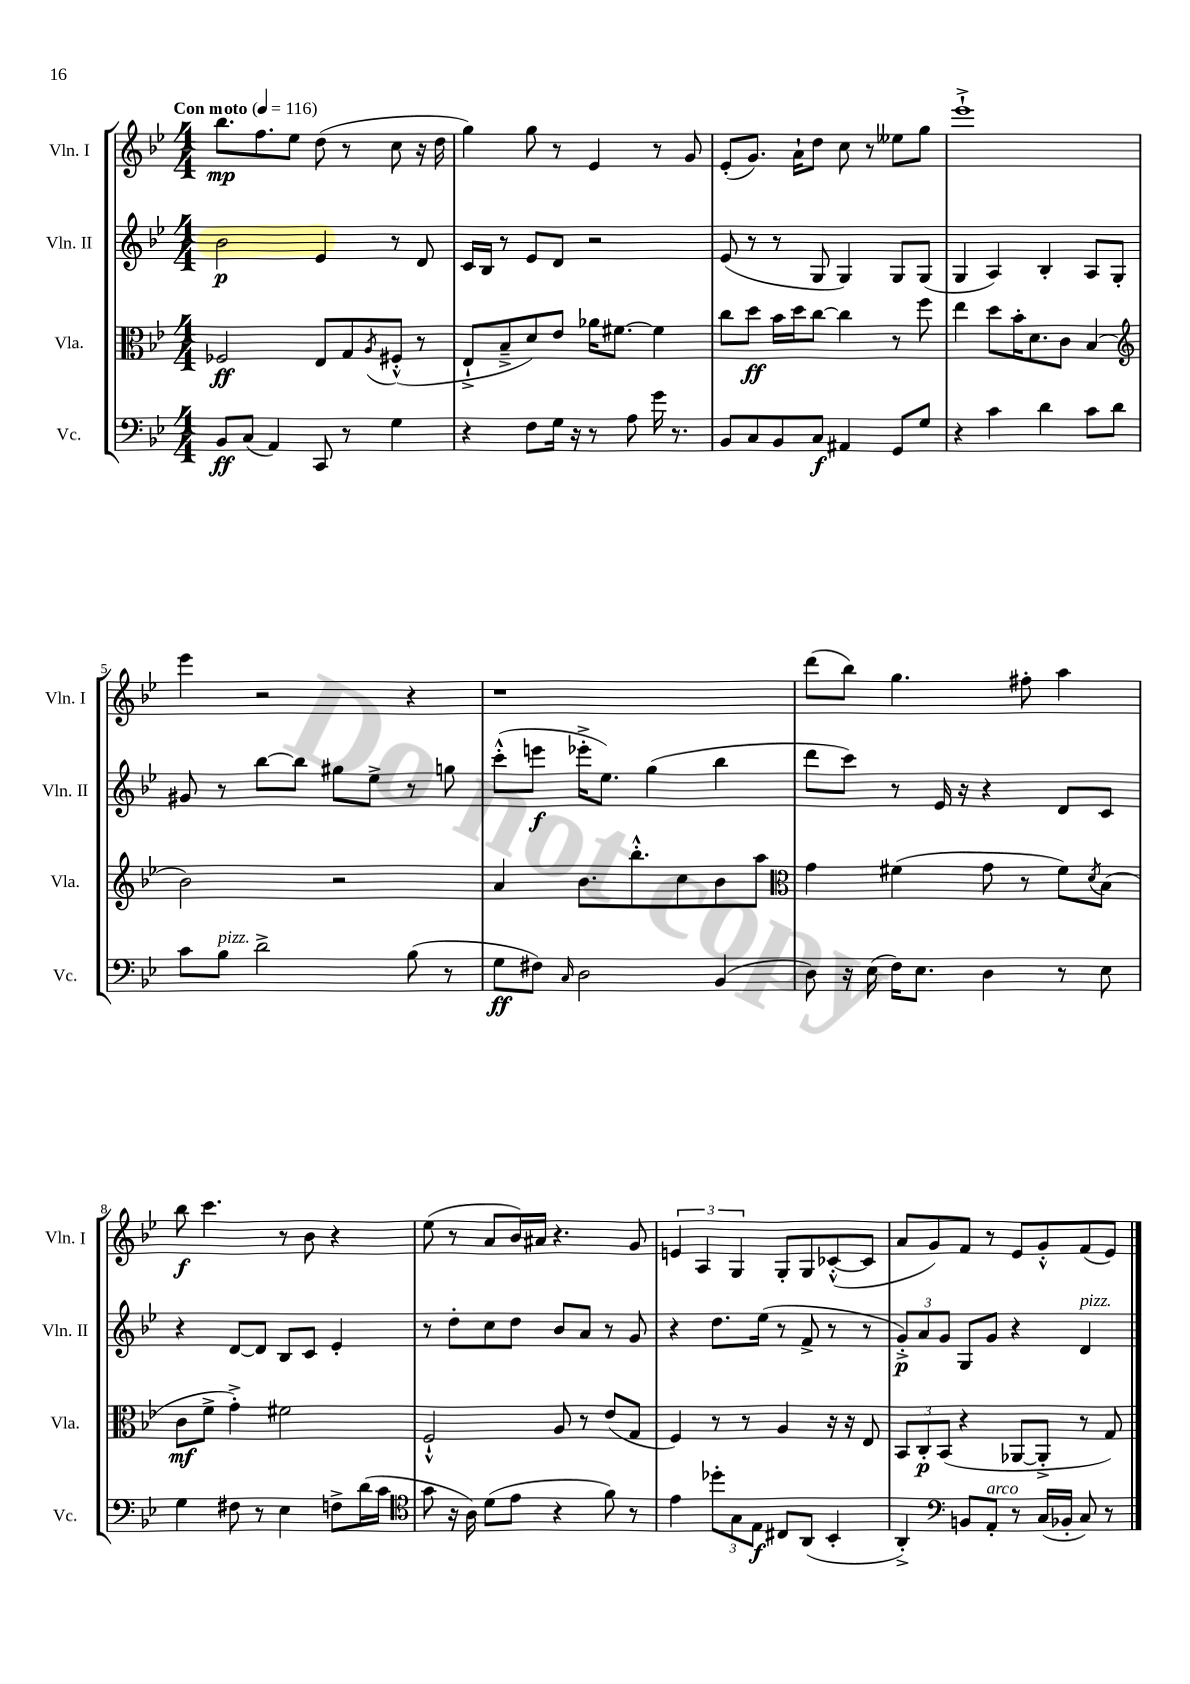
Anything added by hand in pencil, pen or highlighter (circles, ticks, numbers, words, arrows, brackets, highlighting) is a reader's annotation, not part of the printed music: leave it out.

**kern	**kern	**kern	**kern
*staff4	*staff3	*staff2	*staff1
*clefF4	*clefC3	*clefG2	*clefG2
*k[b-e-]	*k[b-e-]	*k[b-e-]	*k[b-e-]
*M4/4	*M4/4	*M4/4	*M4/4
*MM116	*MM116	*MM116	*MM116
8BB-	2F-	2b-	8.bb-
(8C	.	.	.
.	.	.	8.ff
4AA)	.	.	.
.	.	.	8ee-
8CC	8E-	4e-	(8dd
8r	8G	.	8r
.	8qA	.	.
4G	(8F#'^^	8r	8cc
.	8r	8d	16r
.	.	.	16dd
=	=	=	=
4r	8E-`^	16c	4gg)
.	.	16B-	.
.	8B-~^	8r	.
8F	8d)	8e-	8gg
16G	8e-	8d	8r
16r	.	.	.
8r	16a-	2r	4e-
.	[8.f#	.	.
8A	.	.	.
16g	4f#]	.	8r
8.r	.	.	.
.	.	.	8g
=	=	=	=
8BB-	8cc	(8e-	(8e-'
8C	8dd	8r	8.g)
8BB-	16b-	8r	.
.	16dd	.	16a`
8C	[8cc	8G	8dd
4AA#	4cc]	4G)	8cc
.	.	.	8r
8GG	8r	8G	8ee--
8G	8ff	(8G	8gg
=	=	=	=
4r	4ee-	4G	1eee-`^
4c	8dd	4A)	.
.	16b-'	.	.
.	8.d	.	.
4d	.	4B-'	.
.	8c	.	.
8c	(4B-	8A	.
8d	.	8G'	.
=	=	=	=
*	*clefG2	*	*
8c	2b-)	8g#	4eee-
8B-	.	8r	.
2d^	.	[8bb-	2r
.	.	8bb-]	.
.	2r	8gg#	.
.	.	8ee-^	.
(8B-	.	8r	4r
8r	.	8gg	.
=	=	=	=
8G	4a	(8ccc'^^	1r
8F#)	.	8eee	.
16qqC	.	.	.
2D	8.b-	16eee-'^	.
.	.	8.ee-)	.
.	8.bb-'^^	.	.
.	.	(4gg	.
.	8cc	.	.
(4BB-	8b-	4bb-	.
.	8aa	.	.
=	=	=	=
*	*clefC3	*	*
8D)	4g	8ddd	(8ddd
16r	.	8ccc)	8bb-)
(16E-	.	.	.
16F)	(4f#	8r	4.gg
8.E-	.	.	.
.	.	16e-	.
.	.	16r	.
4D	8g	4r	.
.	8r	.	8ff#'
8r	8f#)	8d	4aa
.	8qd	.	.
8E-	(8B-	8c	.
=	=	=	=
4G	8c	4r	8bb-
.	8f^	.	4.ccc
8F#	4g'^)	[8d	.
8r	.	8d]	.
4E-	2f#	8B-	8r
.	.	8c	8b-
8F^	.	4e-'	4r
(16d	.	.	.
16c	.	.	.
=	=	=	=
*clefC4	*	*	*
8g	2F`^^	8r	(8ee-
16r	.	8dd'	8r
16A)	.	.	.
(8d	.	8cc	8a
8e-	.	8dd	16b-)
.	.	.	16a#
4r	8A	8b-	4.r
.	8r	8a	.
8f)	(8e-	8r	.
8r	8G	8g	8g
=	=	=	=
4e-	4F)	4r	6e
.	.	.	6A
12dd-'	8r	8.dd	.
12G	.	.	6G
.	8r	.	.
12E-	.	.	.
.	.	(16ee-	.
8C#	4A	8r	8G'
(8AA	.	8f^	8G
4BB-'	16r	8r	([8c-'^^
.	16r	.	.
.	8E-	8r	8c-]
=	=	=	=
4AA'^)	12BB-	12g'^)	8a
.	12C'	12a	.
.	.	.	8g)
.	(12BB-	12g	.
*clefF4	*	*	*
8BB	4r	8G	8f
8AA'	.	8g	8r
8r	[8AA-	4r	8e-
(16C	8AA-'^]	.	8g'^^
16BB-'	.	.	.
8C)	8r	4d	(8f
8r	8G)	.	8e-)
==	==	==	==
*-	*-	*-	*-
